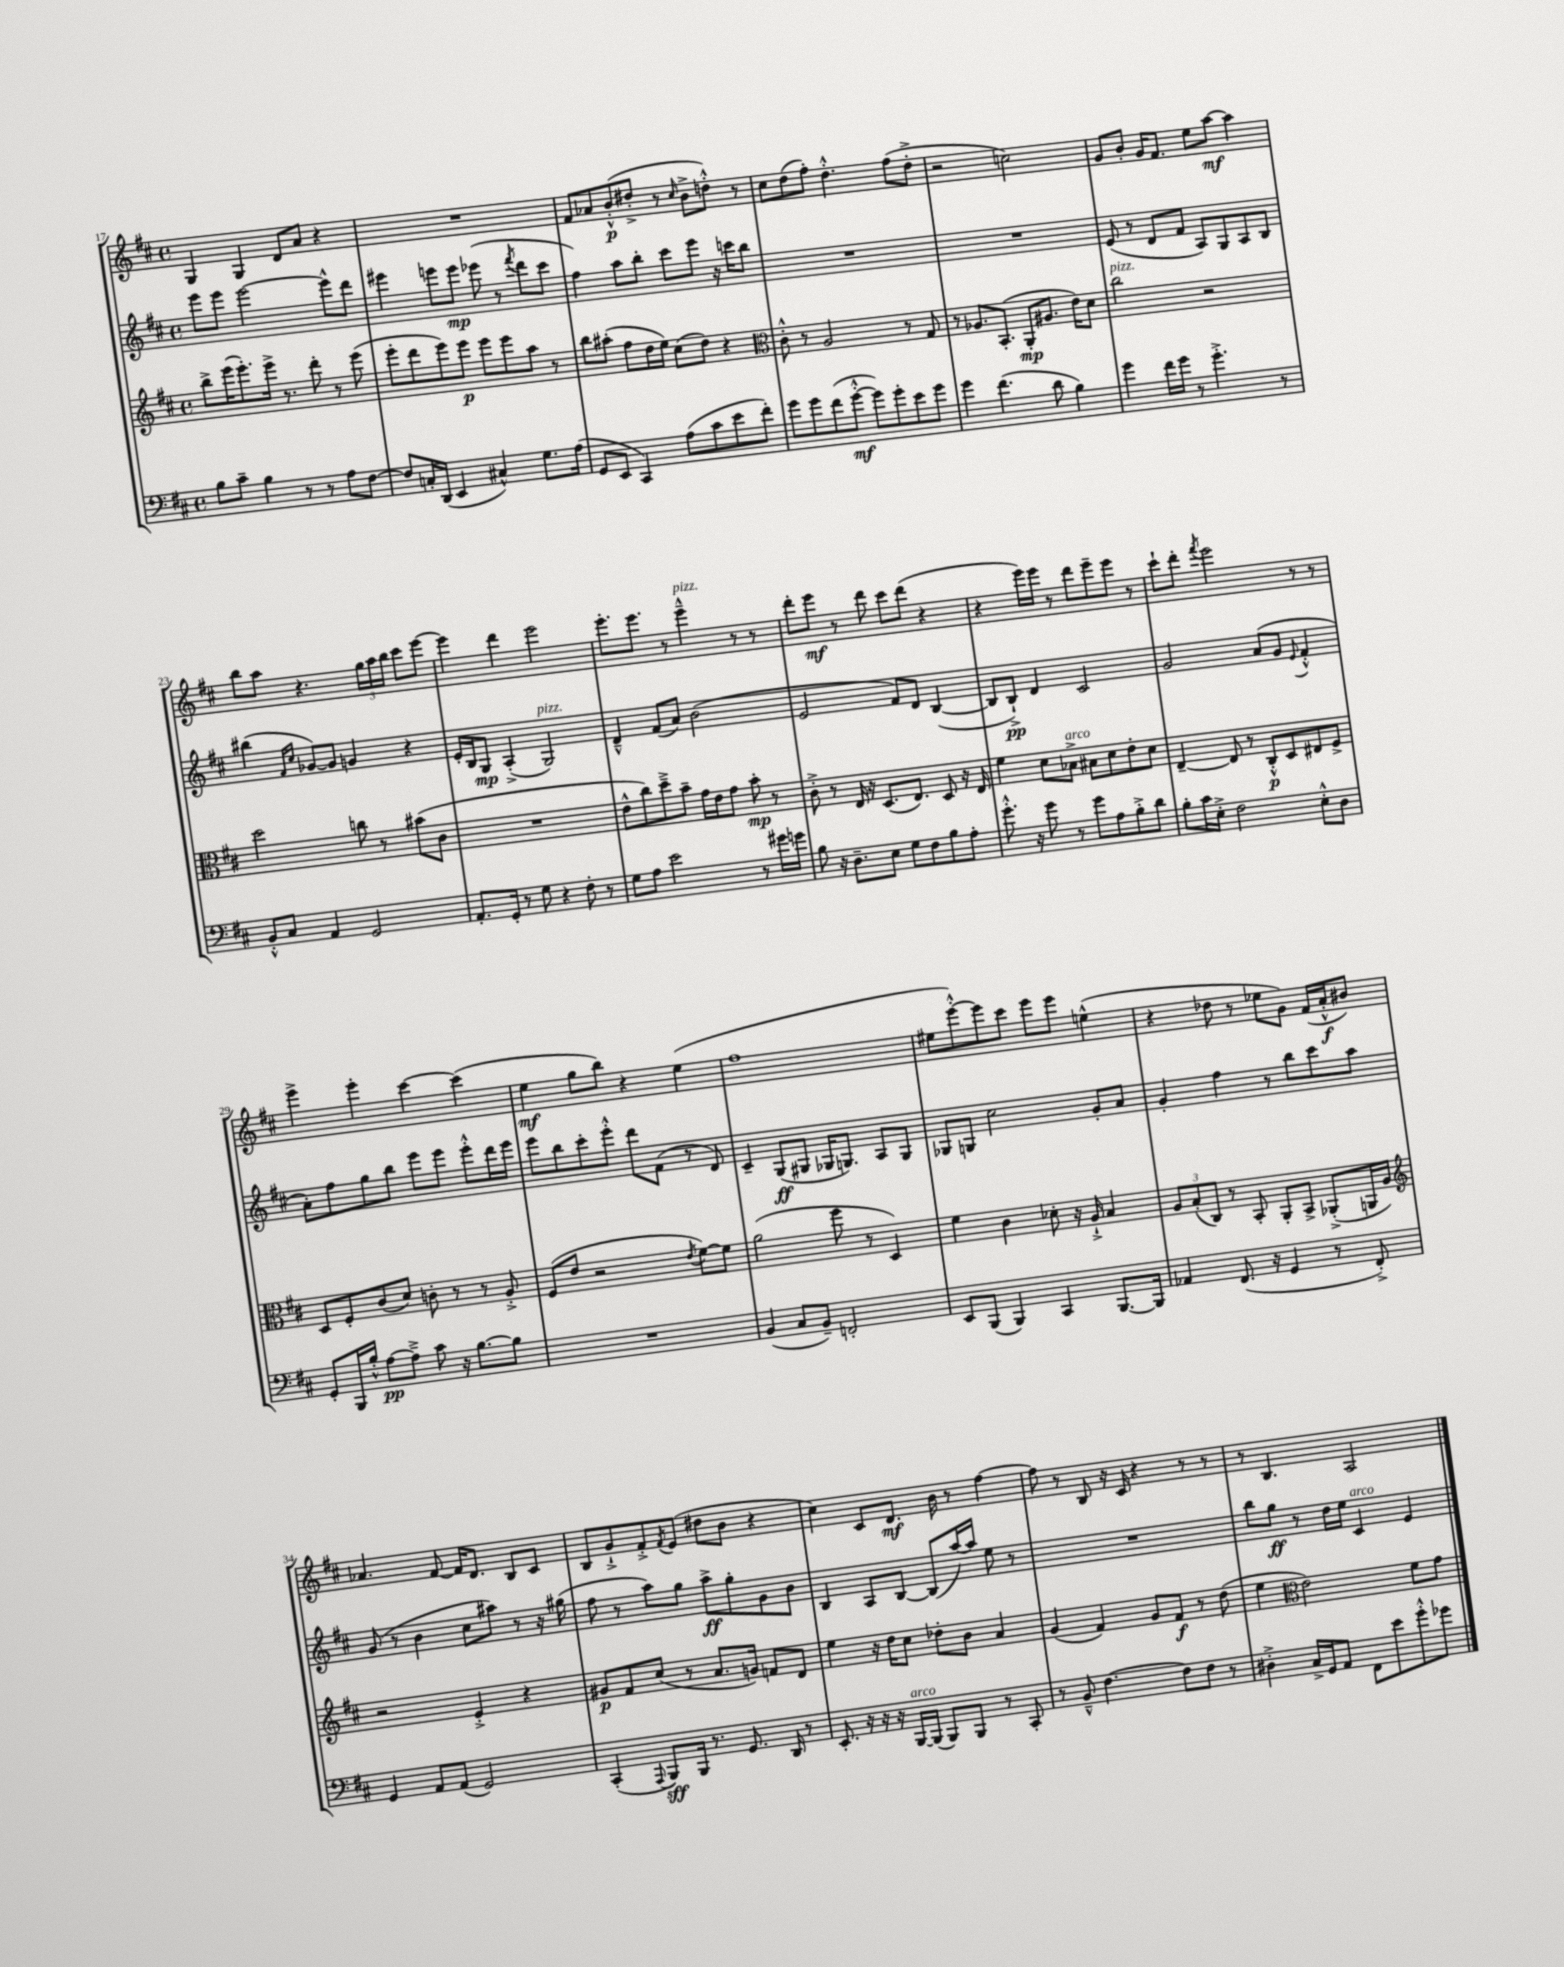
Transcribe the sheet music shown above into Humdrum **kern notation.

**kern	**dynam	**kern	**dynam	**kern	**dynam	**kern	**dynam
*part4	*part4	*part3	*part3	*part2	*part2	*part1	*part1
*staff4	*staff4	*staff3	*staff3	*staff2	*staff2	*staff1	*staff1
*clefF4	*	*clefG2	*	*clefG2	*	*clefG2	*
*k[f#c#]	*	*k[f#c#]	*	*k[f#c#]	*	*k[f#c#]	*
*M4/4	*	*M4/4	*	*M4/4	*	*M4/4	*
*met(c)	*	*met(c)	*	*met(c)	*	*met(c)	*
=17	=17	=17	=17	=17	=17	=17	=17
8B\L	.	8bb^\L	.	8eee\L	.	4G/	.
8c#~\J	.	(16eee\K	.	8eee\J	.	.	.
.	.	8.eee'\)	.	.	.	.	.
4B\	.	.	.	[2eee\	.	4G/	.
.	.	16eee^\Jk	.	.	.	.	.
.	.	8.r	.	.	.	.	.
8r	.	.	.	.	.	8d/L	.
8r	.	8ddd'\	.	.	.	8a/J	.
8A\L	.	8r	.	8eee^^\L]	.	4r	.
[8F#\J	.	(8eee\	.	8ddd\J	.	.	.
=18	=18	=18	=18	=18	=18	=18	=18
8F#/L]	.	8eee'\L	.	4eee#X\	.	1r	.
16Cn'/L	.	8ddd\	.	.	.	.	.
(16DD/JJ	.	.	.	.	.	.	.
4EE/	.	8eee\)	.	8eeen\L	.	.	.
.	.	8eee\J	p	8eee\J	mp	.	.
4C#X^^/)	.	8eee\L	.	(8eee-X\	.	.	.
.	.	8eee\	.	8r	.	.	.
.	.	.	.	8qfff#/	.	.	.
8.G\L	.	8aa\J	.	8ddd\L	.	.	.
.	.	8r	.	8ccc#\J	.	.	.
(16A\Jk	.	.	.	.	.	.	.
=19	=19	=19	=19	=19	=19	=19	=19
8GG/L	.	8bb\L	.	4ff#\)	.	8f#/L	.
8EE/J	.	(8aa#X'\J	.	.	.	8a-X/	.
4CC#/)	.	8ff#\L	.	8aa\L	.	(8b'^^/	p
.	.	16dd\L	.	8bb'\J	.	8dd#X'^/J	.
.	.	16ee\JJ)	.	.	.	.	.
(8A\L	.	(8cc#\L	.	8ccc#\L	.	8r	.
.	.	.	.	.	.	16qqcc#/	.
8c#\	.	8dd\J)	.	8eee\J	.	8b^\L	.
8e\	.	4r	.	16r	.	8ddn'^^\J)	.
.	.	.	.	16cccn\KL	.	.	.
8f#'\J)	.	.	.	8bb\J	.	8r	.
=20	=20	=20	=20	=20	=20	=20	=20
*	*	*clefC3	*	*	*	*	*
8g\L	.	8c#'^^\	.	1r	.	8cc#\L	.
8g\	.	8r	.	.	.	(8dd\	.
(8f#\	.	2A/	.	.	.	8ff#'\J)	.
[8g'^^\J	mf	.	.	.	.	4.dd'^^\	.
8g\L])	.	.	.	.	.	.	.
8g'\	.	.	.	.	.	.	.
8e\	.	8r	.	.	.	(8ff#\L	.
8g\J	.	8G/	.	.	.	8dd'^\J	.
=21	=21	=21	=21	=21	=21	=21	=21
4g\	.	8r	.	1r	.	2r	.
.	.	8.A-X/L	.	.	.	.	.
(4.f#\	.	.	.	.	.	.	.
.	.	(8.BB'/J	.	.	.	.	.
.	.	8AA'/L	mp	.	.	2ccn\)	.
8d\	.	8.A#X/J	.	.	.	.	.
4B\)	.	.	.	.	.	.	.
.	.	16e\KL)	.	.	.	.	.
.	.	8d\J	.	.	.	.	.
=22	=22	=22	=22	=22	=22	=22	=22
!	!	!LO:TX:a:i:t=pizz.	!	!	!	!	!
4g\	.	2cc#\	.	(8e/	.	8g/L	.
.	.	.	.	8r	.	8b'/J	.
16f#\LL	.	.	.	8d/L	.	16g/KL	.
16g\JJ	.	.	.	.	.	8.f#/J	.
8r	.	.	.	8f#/J	.	.	.
4.g'^\	.	2r	.	8A/L)	.	8ee\L	.
.	.	.	.	8G/	.	[8aa\J	mf
.	.	.	.	8A/	.	4aa\]	.
8r	.	.	.	8B/J	.	.	.
!!LO:LB:g=z
=23	=23	=23	=23	=23	=23	=23	=23
8BB'^^/L	.	2dd\	.	(4bb#X\	.	8bb\L	.
8C#/J	.	.	.	.	.	8aa\J	.
.	.	.	.	16qqf#/LL	.	.	.
.	.	.	.	16qqcc#/JJ	.	.	.
4AA/	.	.	.	[8g-X/L)	.	4.r	.
.	.	.	.	8g-/J]	.	.	.
2GG/	.	8ccn\	.	4gn/	.	.	.
.	.	8r	.	.	.	24gg\LL	.
.	.	.	.	.	.	24aa\	.
.	.	.	.	.	.	24bb\JJ	.
.	.	(8b#X\L	.	4r	.	8ccc#\L	.
.	.	8c#\J	.	.	.	[8eee\J	.
=24	=24	=24	=24	=24	=24	=24	=24
8.AA'/L	.	1r	.	16e'/LL	.	4eee\]	.
.	.	.	.	16B/J	.	.	.
.	.	.	.	8G/J	mp	.	.
16GG'/Jk	.	.	.	.	.	.	.
8r	.	.	.	(4A'^/	.	4ddd\	.
8G\	.	.	.	.	.	.	.
!	!	!	!	!LO:TX:a:i:t=pizz.	!	!	!
4r	.	.	.	2G/)	.	2eee\	.
8F#'\	.	.	.	.	.	.	.
8r	.	.	.	.	.	.	.
=25	=25	=25	=25	=25	=25	=25	=25
8G\L	.	8e^^\L	.	4d~^^/	.	8.eee'\L	.
8A\J	.	8cc#\)	.	.	.	.	.
.	.	.	.	.	.	8.eee\J	.
2e\	.	8dd~^\	.	(8f#/L	.	.	.
.	.	8b~\J	.	8a/J)	.	8r	.
!	!	!	!	!	!	!LO:TX:a:i:t=pizz.	!
.	.	16g\LL	.	(2b\	.	4eee~^^\	.
.	.	16e\J	.	.	.	.	.
.	.	8g\J	.	.	.	.	.
8r	.	8b'\	mp	.	.	8r	.
16g#X\LL	.	8r	.	.	.	8r	.
16gn\JJ	.	.	.	.	.	.	.
=26	=26	=26	=26	=26	=26	=26	=26
8B\	.	8c#'^\	.	2e/	.	8ddd'\L	.
16r	.	8r	.	.	.	8eee\J	mf
8.D~\L	.	.	.	.	.	.	.
.	.	16E/	.	.	.	8r	.
.	.	16r	.	.	.	.	.
8E\J	.	(8.D/L	.	.	.	8ddd\	.
8G\L	.	.	.	8f#/L)	.	8ccc#\L	.
.	.	8.E/J)	.	.	.	.	.
8F#\	.	.	.	8d/J	.	(8ddd\J	.
8B\	.	8D/	.	([4B/	.	4r	.
8A'\J	.	16r	.	.	.	.	.
.	.	16E/	.	.	.	.	.
=27	=27	=27	=27	=27	=27	=27	=27
8.g'^^\	.	4f#\	.	8B/L]	.	4r	.
.	.	.	.	8B`^/J)	pp	.	.
16r	.	.	.	.	.	.	.
8g\	.	8d\L	.	4d/	.	16eee\LL)	.
.	.	.	.	.	.	16eee\JJ	.
!	!	!LO:TX:a:i:t=arco	!	!	!	!	!
8r	.	8B-X^\J	.	.	.	8r	.
8g\L	.	8B#X\L	.	2c#/	.	8ddd\L	.
8A\	.	8d\	.	.	.	8eee~\	.
8B'^\	.	8e'\	.	.	.	8eee\J	.
8d\J	.	8d\J	.	.	.	8r	.
=28	=28	=28	=28	=28	=28	=28	=28
8B'\L	.	[4E~/	.	2g/	.	8ccc#`\L	.
16c#\L	.	.	.	.	.	8ddd'\J	.
16E'^\JJ	.	.	.	.	.	.	.
.	.	.	.	.	.	8qfff#/	.
2F#\	.	8E/]	.	.	.	2eee\	.
.	.	8r	.	.	.	.	.
.	.	8C#'^^/L	p	(8a/L	.	.	.
.	.	8D/	.	8g/J	.	.	.
.	.	.	.	8qqe/	.	.	.
8E'^^\L	.	8E#X/	.	4f#'^^/	.	8r	.
8D\J	.	8F#^/J	.	.	.	8r	.
!!LO:LB:g=z
=29	=29	=29	=29	=29	=29	=29	=29
8GG'/L	.	8D/L	.	8a'\L)	.	4eee^\	.
16BBB/L	.	8F#'/	.	8ff#\	.	.	.
16B'^^/JJ	.	.	.	.	.	.	.
[8A\L	pp	(8c#/	.	8gg\	.	4eee'\	.
8A~^\J]	.	8d/J)	.	8bb\J	.	.	.
8c#\	.	8cn'\	.	8eee\L	.	[4ccc#\	.
16r	.	8r	.	8eee\J	.	.	.
[8.B\L	.	.	.	.	.	.	.
.	.	8r	.	8eee'^^\L	.	(4ccc#\]	.
8B\J]	.	8A'^/	.	16ddd\L	.	.	.
.	.	.	.	16eee\JJ	.	.	.
=30	=30	=30	=30	=30	=30	=30	=30
1r	.	(8F#/L	.	8eee\L	.	4ee\	mf
.	.	8e/J	.	8bb\	.	.	.
.	.	2r	.	8ccc#'\	.	8gg\L	.
.	.	.	.	8eee'^^\J	.	8bb\J)	.
.	.	.	.	8ddd\L	.	4r	.
.	.	.	.	(8f#\J	.	.	.
.	.	8qe/	.	.	.	.	.
.	.	[8f#\L)	.	8r	.	(4ee\	.
.	.	8f#\J]	.	8d/)	.	.	.
=31	=31	=31	=31	=31	=31	=31	=31
(4BB/	.	(2a\	.	4c#~/	.	1ff#	.
8C#/L	.	.	.	(8G/L	ff	.	.
8BB~/J)	.	.	.	8G#X/J	.	.	.
2FFn'/	.	8ff#\	.	16G-X/KL	.	.	.
.	.	.	.	8.Gn/J)	.	.	.
.	.	8r	.	.	.	.	.
.	.	4D/)	.	8A/L	.	.	.
.	.	.	.	8G/J	.	.	.
=32	=32	=32	=32	=32	=32	=32	=32
8EE/L	.	4f#\	.	8G-X/L	.	8ee#X\L	.
(8BBB/J	.	.	.	8Gn/J	.	[8eee'^^\)	.
4BBB/)	.	4c#\	.	2cc#\	.	8eee\]	.
.	.	.	.	.	.	8ccc#\J	.
4CC#/	.	8d-X'\	.	.	.	8eee\L	.
.	.	16r	.	.	.	8eee\J	.
.	.	16A`^/	.	.	.	.	.
[8.BBB/L	.	4B/	.	8g'/L	.	(4een^^\	.
.	.	.	.	8a/J	.	.	.
16BBB/Jk]	.	.	.	.	.	.	.
=33	=33	=33	=33	=33	=33	=33	=33
4AA-X/	.	12A/L	.	4g'/	.	4r	.
.	.	(12B'/	.	.	.	.	.
.	.	12C#/J)	.	.	.	.	.
(8.FF#/	.	8r	.	4ff#\	.	8dd-X\	.
.	.	8BB'/	.	.	.	8r	.
16r	.	.	.	.	.	.	.
4GG/	.	8AA'/L	.	8r	.	8ee-X\L	.
.	.	8BB^/J	.	8bb\L	.	8g\J)	.
8r	.	(8AA-X'^/L	.	8ccc#\	.	(16f#/LL	.
.	.	.	.	.	.	16a'^^/J	f
8FF#'^/)	.	16AAn/L	.	8aa\J	.	8b#X/J)	.
.	.	16A/JJ)	.	.	.	.	.
!!LO:LB:g=z
=34	=34	=34	=34	=34	=34	=34	=34
*	*	*clefG2	*	*	*	*	*
4GG/	.	2r	.	(8g/	.	4.a-X/	.
.	.	.	.	8r	.	.	.
8AA/L	.	.	.	4b\	.	.	.
(8AA/J	.	.	.	.	.	[8f#/	.
2GG/)	.	4e'^/	.	8cc#\L	.	16f#/KL]	.
.	.	.	.	.	.	8.d/J	.
.	.	.	.	8aa#X\J)	.	.	.
.	.	4r	.	8r	.	8B/L	.
.	.	.	.	16r	.	8c#/J	.
.	.	.	.	(16gg#X\	.	.	.
=35	=35	=35	=35	=35	=35	=35	=35
(4CC#'/	.	8g#X/L	p	8ff#\	.	8B/L	.
.	.	8f#/	.	8r	.	8g`^/	.
8qqAAA/	.	.	.	.	.	.	.
8BBB/L)	sff	(8cc#/J	.	8aa\L)	.	8f#'^/	.
.	.	.	.	.	.	8qf#/	.
16BBB/Jk	.	8r	.	8gg\J	.	(8e/J	.
8.r	.	.	.	.	.	.	.
.	.	8.a/L	.	8aa^\L	ff	8dd#X\L	.
8.GG/	.	.	.	8gg'\	.	8b\J	.
.	.	16gn/Jk)	.	.	.	.	.
.	.	8fn/L	.	8g\	.	4r	.
16DD/	.	.	.	.	.	.	.
8r	.	8d/J	.	8b\J	.	.	.
=36	=36	=36	=36	=36	=36	=36	=36
8.EE'/	.	4ee\	.	4B/	.	4cc#\)	.
16r	.	.	.	.	.	.	.
16r	.	16r	.	8A/L	.	8c#/L	.
16r	.	16dd\KL	.	.	.	.	.
!LO:TX:a:i:t=arco	!	!	!	!	!	!	!
[16BBB/LL	.	8cc#\J	.	[8B/J	.	8.d/J	mf
(16BBB/JJ]	.	.	.	.	.	.	.
8BBB/L)	.	8dd-X'\L	.	(8B/L]	.	.	.
.	.	.	.	.	.	16b\	.
8BBB/J	.	8b\J	.	[16aa/L)	.	8r	.
.	.	.	.	16aa/JJ]	.	.	.
8r	.	4a/	.	8ee\	.	[4ff#\	.
8CC#'/	.	.	.	8r	.	.	.
=37	=37	=37	=37	=37	=37	=37	=37
8r	.	(4g/	.	1r	.	8ff#\]	.
8BB~^^/	.	.	.	.	.	8r	.
[4.F#\	.	4f#/)	.	.	.	8B/	.
.	.	.	.	.	.	16r	.
.	.	.	.	.	.	16c#/	.
.	.	8g/L	.	.	.	4r	.
8F#\L]	.	8f#/J	f	.	.	.	.
8F#\J	.	8r	.	.	.	8r	.
8r	.	(8dd\	.	.	.	8r	.
=38	=38	=38	=38	=38	=38	=38	=38
4D#X'^\	.	4ee\	.	8bb\L	.	8r	.
.	.	.	.	8gg\J	ff	4.B/	.
*	*	*clefC3	*	*	*	*	*
16C#^/LL	.	2e\)	.	8r	.	.	.
16GG/J	.	.	.	.	.	.	.
8AA/J	.	.	.	16dd\LL	.	.	.
.	.	.	.	16ee\JJ	.	.	.
!	!	!	!	!LO:TX:a:i:t=arco	!	!	!
8FF#\L	.	.	.	4c#/	.	2A/	.
8e\	.	.	.	.	.	.	.
8g'^^\	.	8f#\L	.	4e/	.	.	.
8g-X\J	.	8g\J	.	.	.	.	.
==	==	==	==	==	==	==	==
*-	*-	*-	*-	*-	*-	*-	*-
